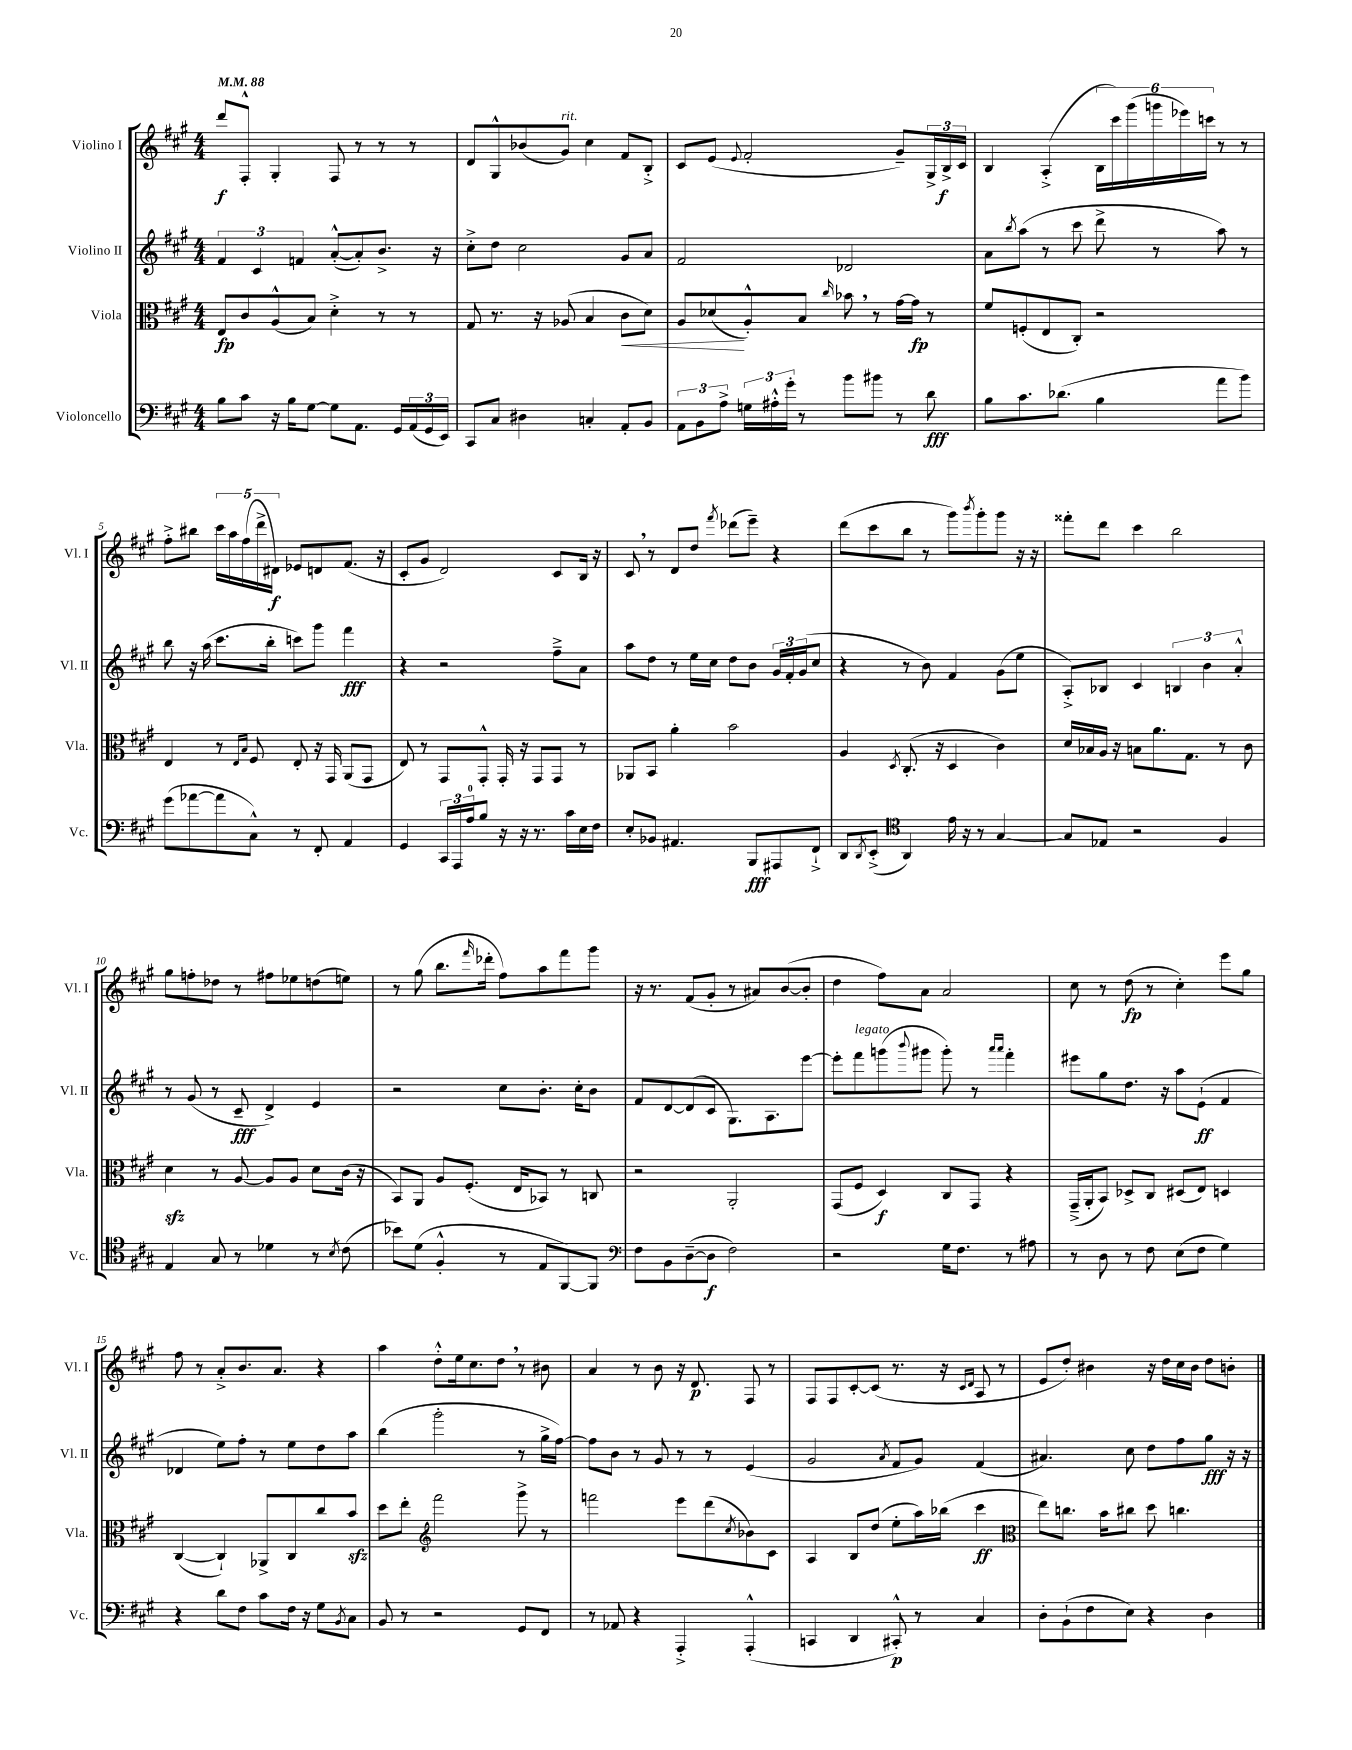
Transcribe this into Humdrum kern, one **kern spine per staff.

**kern	**kern	**kern	**kern
*staff4	*staff3	*staff2	*staff1
*clefF4	*clefC3	*clefG2	*clefG2
*k[f#c#g#]	*k[f#c#g#]	*k[f#c#g#]	*k[f#c#g#]
*M4/4	*M4/4	*M4/4	*M4/4
*MM88	*MM88	*MM88	*MM88
8B\L	8E/L	6f#/	8ddd/L
8c#\J	8c#/	.	8F#'^^/J
.	.	6c#/	.
16r	(8A^^/	.	4G#'/
16B\LK	.	.	.
.	.	6f/	.
[8G#\J	8B/J)	.	.
8G#\]L	4d'^\	([8a'^^/L	8F#/
8.AA\J	.	8a'/])	8r
.	8r	8.b^/J	8r
16GG#/LL	.	.	.
(24AA/	8r	.	8r
24GG#/	.	.	.
.	.	16r	.
24EE/JJ)	.	.	.
=	=	=	=
8CC#/L	8G#/	8cc#'^\L	8d/L
8C#/J	8.r	8dd\J	8G#^^/
4D#\	.	2cc#\	(8b-/
.	16r	.	.
.	(8A-/	.	8g#/J)
4C'/	4B/	.	4cc#\
8AA'/L	8c#\L	8g#/L	8f#/L
8BB/J	8d\J)	8a/J	8B'^/J
=	=	=	=
12AA\L	8A/L	2f#/	8c#/L
12BB\	.	.	.
.	(8d-/	.	(8e/J
12A^\J	.	.	.
.	.	.	8qqe/
24G\LL	8A'^^/)	.	2f#'/
24A#'^^\	.	.	.
24g#'\JJ	.	.	.
8r	8B/J	.	.
.	16qqcc#/	.	.
8b\L	8b-\	2d-/	.
8b#\J	8r	.	.
8r	[16g#\LL	.	8g#~/L)
.	16g#\]JJ	.	.
8d\	8r	.	24G#^/L
.	.	.	24B^/
.	.	.	24c#/JJ
=	=	=	=
8B\L	8f#/L	8a\L	4B/
.	.	8qbb/	.
8.c#\	(8F'/	(8aa\J	.
.	8E/	8r	(4A'^/
(8.d-\J	.	.	.
.	8C#'/J)	8ccc#\	.
4B\	2r	8ddd^\	24B\LL
.	.	.	24ccc#\)
.	.	.	(24ggg#\
.	.	8r	24ggg\
.	.	.	24eee-\)
.	.	.	24ccc\JJ
8a\L	.	8aa\)	8r
8b\J)	.	8r	8r
=	=	=	=
(8g#\L	4E/	8bb\	8ff#'^\L
[8a-\	.	16r	8bb#\J
.	.	(16aa\	.
8a-\]	8r	8.ccc#\L	20ccc#\LL
.	.	.	20aa\
.	.	.	(20ff#\
.	16qqE/LL	.	.
.	16qqB/JJ	.	.
8C#^^\J)	8F#/	.	.
.	.	.	20ddd^\
.	.	16bb'\Jk	.
.	.	.	20d#\JJ)
8r	8E'/	8ccc\L)	8e-/L
8FF#'/	16r	8ggg#\J	8d/
.	16GG#/	.	.
4AA/	(8AA/L	4fff#\	(8.f#/J
.	8GG#/J	.	.
.	.	.	16r
=	=	=	=
4GG#/	8E/)	4r	8c#'/L
.	8r	.	8g#/J
24CC#/LL	8GG#/L	2r	2d/)
24AAA/	.	.	.
24A/J	.	.	.
8B/J	8GG#'^^/J	.	.
16r	16GG#'/	.	.
16r	16r	.	.
8.r	8GG#/L	.	.
.	8GG#/J	8ff#~^\L	8c#/L
16c#\LL	.	.	.
16E\	8r	8a\J	16B/Jk
16F#\JJ	.	.	16r
=	=	=	=
8E'/L	8AA-/L	8aa\L	8c#/
8BB-/J	8BB/J	8dd\J	8r
4.AA#/	4a'\	8r	8d/L
.	.	16ee\LL	8dd/J
.	.	16cc#\JJ	.
.	.	.	8qfff#/
.	2b\	8dd\L	(8ddd-\L
8BBB/L	.	8b\J	8eee~\J)
8AAA#/	.	24g#/LL	4r
.	.	24f#'/	.
.	.	(24g#/J	.
8FF#`^/J	.	8cc#/J	.
=	=	=	=
8DD/L	4A/	4r	(8ddd\L
8qDD/	.	.	.
(8EE'^/J	.	.	8ccc#\
*clefC4	*	*	*
.	8qD/	.	.
4AA/)	(8.C#'/	8r	8bb\J
.	.	8b\)	8r
.	16r	.	.
16e\	4D/	4f#/	8ggg#\L)
16r	.	.	.
.	.	.	8qbbb/
8r	.	.	8ggg#'\
[4G#/	4c#\)	(8g#\L	8ggg#\J
.	.	8ee\J	16r
.	.	.	16r
=	=	=	=
8G#/]L	16d/LL	8A'^/L)	8fff##'\L
.	16B-/	.	.
8E-/J	16A/JJ	8B-/J	8ddd\J
.	16r	.	.
2r	8B\L	4c#/	4ccc#\
.	8.a\	.	.
.	.	6B/	2bb\
.	8.G#\J	.	.
.	.	6b\	.
4F#/	8r	.	.
.	.	6a'^^/	.
.	8c#\	.	.
=	=	=	=
4E/	4d\	8r	8gg#\L
.	.	(8g#/	8ff'\
8G#/	8r	8r	8dd-\J
8r	[8A/	8c#~/	8r
4d-\	8A/]L	4d^/)	8ff#\L
.	8A/J	.	8ee-\
8r	8d\L	4e/	(8dd\
8qB/	.	.	.
(8c#\	(16c#\Jk	.	8ee\J)
.	16r	.	.
=	=	=	=
8b-\L)	8BB/L)	2r	8r
(8d\J	8AA/J	.	(8gg#\
4F#'^^/	8A/L	.	8.bb\L
.	(8.F#'/J	.	.
.	.	.	16qqfff#/
.	.	.	16ddd-'\Jk
8r	.	8cc#\L	8ff#\L)
.	16E/LK	.	.
8E/L	8BB-/J)	8.b'\J	8aa\
[8FF#/)	8r	.	8fff#\
.	.	16cc#'\LK	.
8FF#/]J	8C/	8b\J	8ggg#\J
=	=	=	=
*clefF4	*	*	*
8F#\L	2r	8f#/L	16r
.	.	.	8.r
8BB\	.	[8d/	.
([8D~\	.	(8d/]	(8f#/L
8D\]J	.	8c#/J	8g#'/J
2F#\)	2AA'/	8.G#\L)	8r
.	.	.	8a#/L)
.	.	8.A\	.
.	.	.	([8b/
.	.	[8eee\J	8b'/]J
=	=	=	=
2r	(8GG#/L	8eee'\]L	4dd\
.	8F#/J	8fff#\	.
.	4D/)	(8ggg\	8ff#\L)
.	.	8qqbbb/	.
.	.	8ggg#\J	8a\J
16G#\LK	8C#/L	8ggg#'\)	2a/
8.F#\J	.	.	.
.	8GG#/J	8r	.
.	.	16qqaaa/LL	.
.	.	16qqaaa/JJ	.
8r	4r	4fff#'\	.
8A#\	.	.	.
=	=	=	=
8r	(16GG#~^/LL	8eee#\L	8cc#\
.	16AA'/J	.	.
8D\	8BB/J)	8gg#\	8r
8r	8D-^/L	8.dd\J	(8dd\
8F#\	8C#/J	.	8r
.	.	16r	.
(8E\L	(8D#/L	8aa\L	4cc#'\)
8F#\J	8E/J)	(8e`\J	.
4G#\)	4D/	4f#/	8eee\L
.	.	.	8gg#\J
=	=	=	=
4r	([4C#/	4d-/	8ff#\
.	.	.	8r
8d\L	4C#`/])	8ee\L)	8a'^/L
8F#\J	.	8ff#'\J	8.b/
8c#\L	8AA-^/L	8r	.
.	.	.	8.a/J
16F#\Jk	8C#/	8ee\L	.
16r	.	.	.
8G#\L	8cc#/	8dd\	4r
8qBB/	.	.	.
8C#\J	8b/J	8aa\J	.
=	=	=	=
8BB/	8dd\L	(4bb\	4aa\
8r	8ee'\J	.	.
*	*clefG2	*	*
2r	2fff#\	2ggg#'\	8dd'^^\L
.	.	.	16ee\k
.	.	.	8.cc#\
.	.	.	8dd\J
8GG#/L	8ggg#^\	8r	8r
8FF#/J	8r	16gg#^\LL	8b#\
.	.	[16ff#\JJ)	.
=	=	=	=
8r	2fff\	8ff#\]L	4a/
8AA-/	.	8b\J	.
4r	.	8r	8r
.	.	8g#/	8b\
4AAA'^/	8eee\L	8r	16r
.	.	.	8.d/
.	(8ddd\	8r	.
.	8qcc#/	.	.
(4AAA'^^/	8b-\)	(4e/	8F#/
.	8c#\J	.	8r
=	=	=	=
4CC/	4A/	2g#/	8F#/L
.	.	.	8F#/
4DD/	8B/L	.	[8c#'/
.	(8dd/J	.	(8c#/]J
.	.	8qa/	.
8CC#'^^/)	8ee'\L	8f#/L	8.r
8r	16aa\L)	8g#/J)	.
.	(16bb-\JJ	.	16r
.	.	.	16qqc#/LL
.	.	.	16qqd/JJ
4C#/	4ccc#\	(4f#/	8A/
.	.	.	8r
=	=	=	=
*	*clefC3	*	*
8D'\L	8ee\L)	4.a#/)	8e/L
(8BB`\	8.cc\J	.	8dd'/J)
8F#\	.	.	4b#\
.	16b\LK	.	.
8E\J)	8cc#\J	8cc#\	.
4r	8dd\	8dd\L	16r
.	.	.	16dd\LL
.	4.cc\	8ff#\	16cc#\
.	.	.	16b#\JJ
4D\	.	8gg#\J	8dd\L
.	.	16r	8b'\J
.	.	16r	.
==	==	==	==
*-	*-	*-	*-
